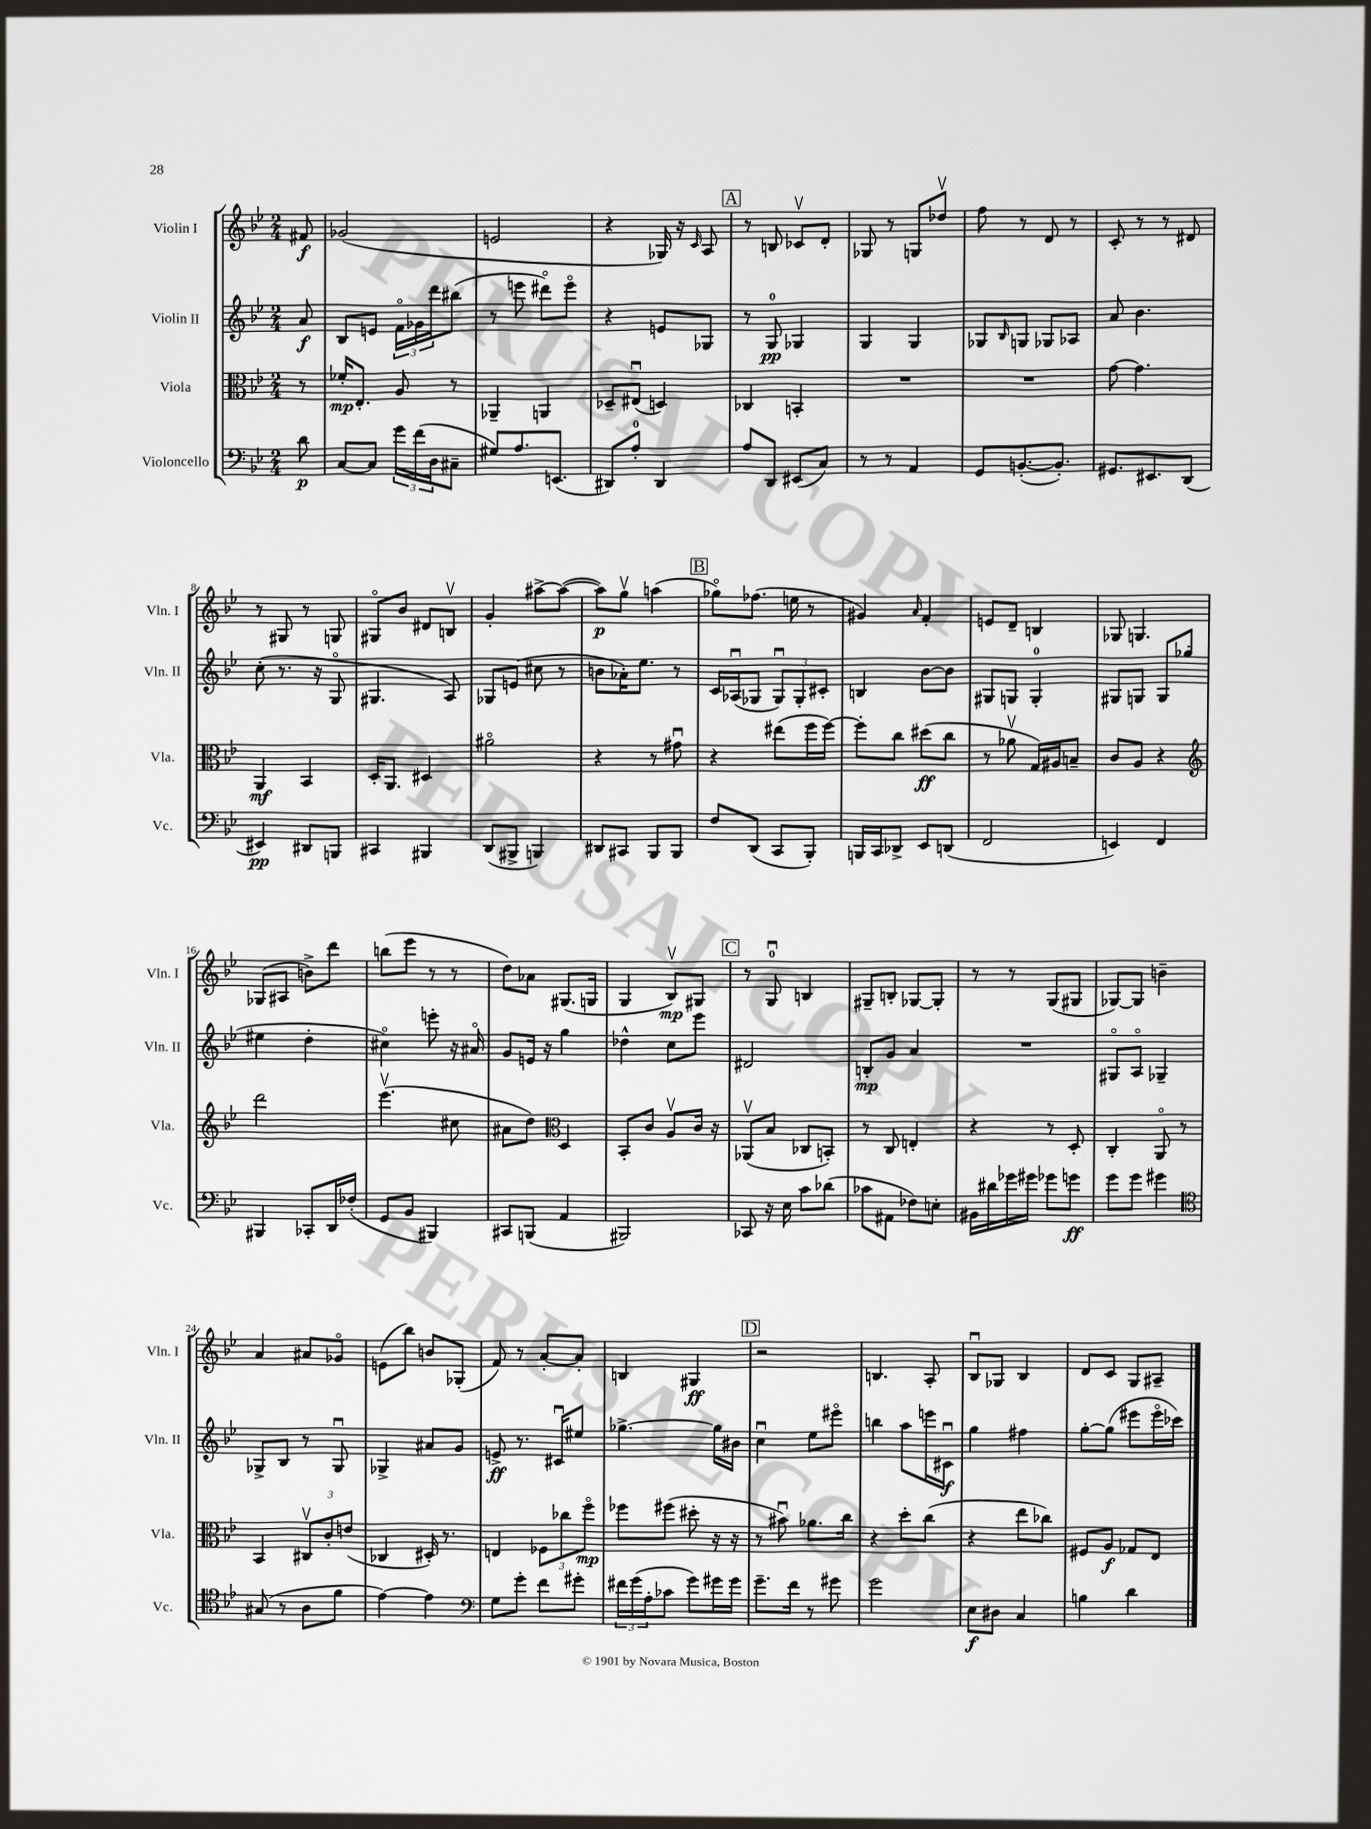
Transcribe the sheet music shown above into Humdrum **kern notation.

**kern	**kern	**kern	**kern
*staff4	*staff3	*staff2	*staff1
*clefF4	*clefC3	*clefG2	*clefG2
*k[b-e-]	*k[b-e-]	*k[b-e-]	*k[b-e-]
*M2/4	*M2/4	*M2/4	*M2/4
8d	8r	8a	8f#
=	=	=	=
[8C	16f-'	8B-	(2g-
.	8.E-'	.	.
8C]	.	8e	.
24g	8A	24fo	.
(24f	.	24g-	.
24D	.	24ddd	.
8C#~	8r	(8bb#	.
=	=	=	=
8G#)	4AA-~	8r	2e
8.A	.	8eee	.
.	4AA	8ddd#o)	.
(8.EE	.	.	.
.	.	8eeeo	.
=	=	=	=
8DD#)	8D-~	4r	4r
8A'	(8E#u	.	.
4DD#	4D)	8e	16G-)
.	.	.	16r
.	.	.	16qqc
.	.	8G-	8A
=	=	=	=
8A	4C-	8r	8r
8DD	.	8G	8B
(8EE#	4BB'	4G-	8c-v
8C)	.	.	8d'
=	=	=	=
8r	2r	4G	8G-
8r	.	.	8r
4AA	.	4G	8G
.	.	.	8dd-v
=	=	=	=
8GG	2r	8G-	8ff
.	.	16qqB-	.
([8.BB'	.	8G	8r
.	.	8G-	8d
8.BB'])	.	.	.
.	.	8A-	8r
=	=	=	=
8.GG#	[8g	8a	8c'
.	4.g]	4.b-	8r
8.EE#	.	.	.
.	.	.	8r
(8DD	.	.	8d#
=	=	=	=
4EE#)	4AA	(8cc'	8r
.	.	8.r	8G#
8DD#	4BB-	.	8r
.	.	16r	.
8BBB	.	8Go	8G
=	=	=	=
4CC#	16D'	4.G#	8G#o
.	8.AA	.	.
.	.	.	8b-
4BBB#	4D#	.	8d#
.	.	8A)	8Bv
=	=	=	=
(8DD	2a#o	8G-	4g'
8BBB#^	.	(8e	.
4BBB)	.	8cc#	[8aa#^
.	.	8r	(8aa#_
=	=	=	=
8DD#	4r	8b	8aa#])
8CC#	.	16a-')	8ggv
.	.	8.ee-	.
8BBB-	8r	.	(4aa
8BBB-	8g#u	8r	.
=	=	=	=
8F	4r	16c	8gg-o)
.	.	(16A-u	.
(8DD	.	8G-	(8.ff-
8CC	(8ee#	12G-u)	.
.	.	.	16ee
.	.	12G-'	.
8BBB-')	16ff	.	8r
.	.	12c#'	.
.	[16ff)	.	.
=	=	=	=
16BBB	8ff']	4B	4g#)
16CC	.	.	.
8DD-^	8cc	.	.
.	.	.	16qqa
8EE-	(8dd#	[8b-	4f'
(8DD	8cc	8b-]	.
=	=	=	=
2FF	8r	8G#	8e
.	8a-v	8G	8d~
.	16G)	4G'	4B
.	16A#	.	.
.	8B~	.	.
=	=	=	=
4EE)	8c	8G#	8G-
.	8A	8G	4.G
4FF	4r	8G	.
.	.	(8gg-	.
=	=	=	=
*	*clefG2	*	*
4BBB#	2ddd	4ee#	(8G-
.	.	.	8A#
8CC-'	.	4dd'	8b^)
16DD	.	.	8ddd
(16F-'	.	.	.
=	=	=	=
8GG	(4.eee-v	4cc#o)	(8bb
8BB-	.	.	8eee-
4BBB#)	.	8eee'	8r
.	8cc#	16r	8r
.	.	16a#o	.
=	=	=	=
8CC#	8a#	8g	8dd)
(8BBB	8dd)	16e	8a-
.	.	16r	.
*	*clefC3	*	*
4AA	4D	4gg	(8.G#
.	.	.	16G
=	=	=	=
2BBB#)	8BB-'	4dd-^^	4G
.	8c	.	.
.	8Av	8cc	8B-v)
.	16c	8eee-	8G#
.	16r	.	.
=	=	=	=
8CC-	(8AA-v	2d#	8r
16r	8B-	.	8Gu
16E-	.	.	.
8c	8C-	.	4B
(8d-	8BB')	.	.
=	=	=	=
8c-	8r	8B'	8G#~
8AA#	8C	8g	8B'
8F-)	4E'	4a	[8G-
8E'	.	.	8G-']
=	=	=	=
16BB#	4r	2r	8r
16d#	.	.	.
16g-	.	.	8r
16g#	.	.	.
8g-	8r	.	(8G
8g	8D'	.	8G#
=	=	=	=
8g	4C'	8G#o	[8G-)
8g	.	8Ao	8G-]
4g#	8AAo	4G-~	4b~
.	8r	.	.
=	=	=	=
*clefC4	*	*	*
(8G#	4BB-	8G-^	4a
8r	.	8B-	.
8A	12C#v	8r	8a#
.	12c'	.	.
8f	.	8G-u	8g-o
.	(12e	.	.
=	=	=	=
[4e-)	4C-	4G-^	(8e
.	.	.	8bb-)
4e-]	16D#')	8a#	8b
.	8.r	.	.
.	.	8g	(8G-'
=	=	=	=
*clefF4	*	*	*
8G	4E	8e^	8f)
8g'	.	8.r	8r
8f	12F-	.	[8a'
.	.	16c#u	.
.	12cc-	.	.
8g#'	.	8ee#	8a']
.	12ffo	.	.
=	=	=	=
24f#	8ff-	[4.gg-^	4B
(24g	.	.	.
24A'	.	.	.
8c-	(8ff#	.	.
8g)	8dd#'	.	4G#
16g#	16r	16gg-]	.
16g#	16r	16b#	.
=	=	=	=
8.g~	8r	4ccu	2r
.	8b#u)	.	.
16f	.	.	.
8r	8.a-	8ee-	.
8g#	.	8eee#o	.
.	16cc	.	.
=	=	=	=
2g	4r	4bb	4.B
.	8dd'	8aa	.
.	(8cc	16eee	8A'
.	.	16c#u	.
=	=	=	=
8E-	4r	4gg	8B-u
8D#	.	.	8G-
4C	8ee-	4ff#	4B-
.	8cc-)	.	.
=	=	=	=
4B	8F#	[8gg'	8d
.	8A	(8gg]	8c
4d	8G-	8eee#	8G
.	8E-	16eee#o	8A#~
.	.	16ccc-)	.
==	==	==	==
*-	*-	*-	*-
